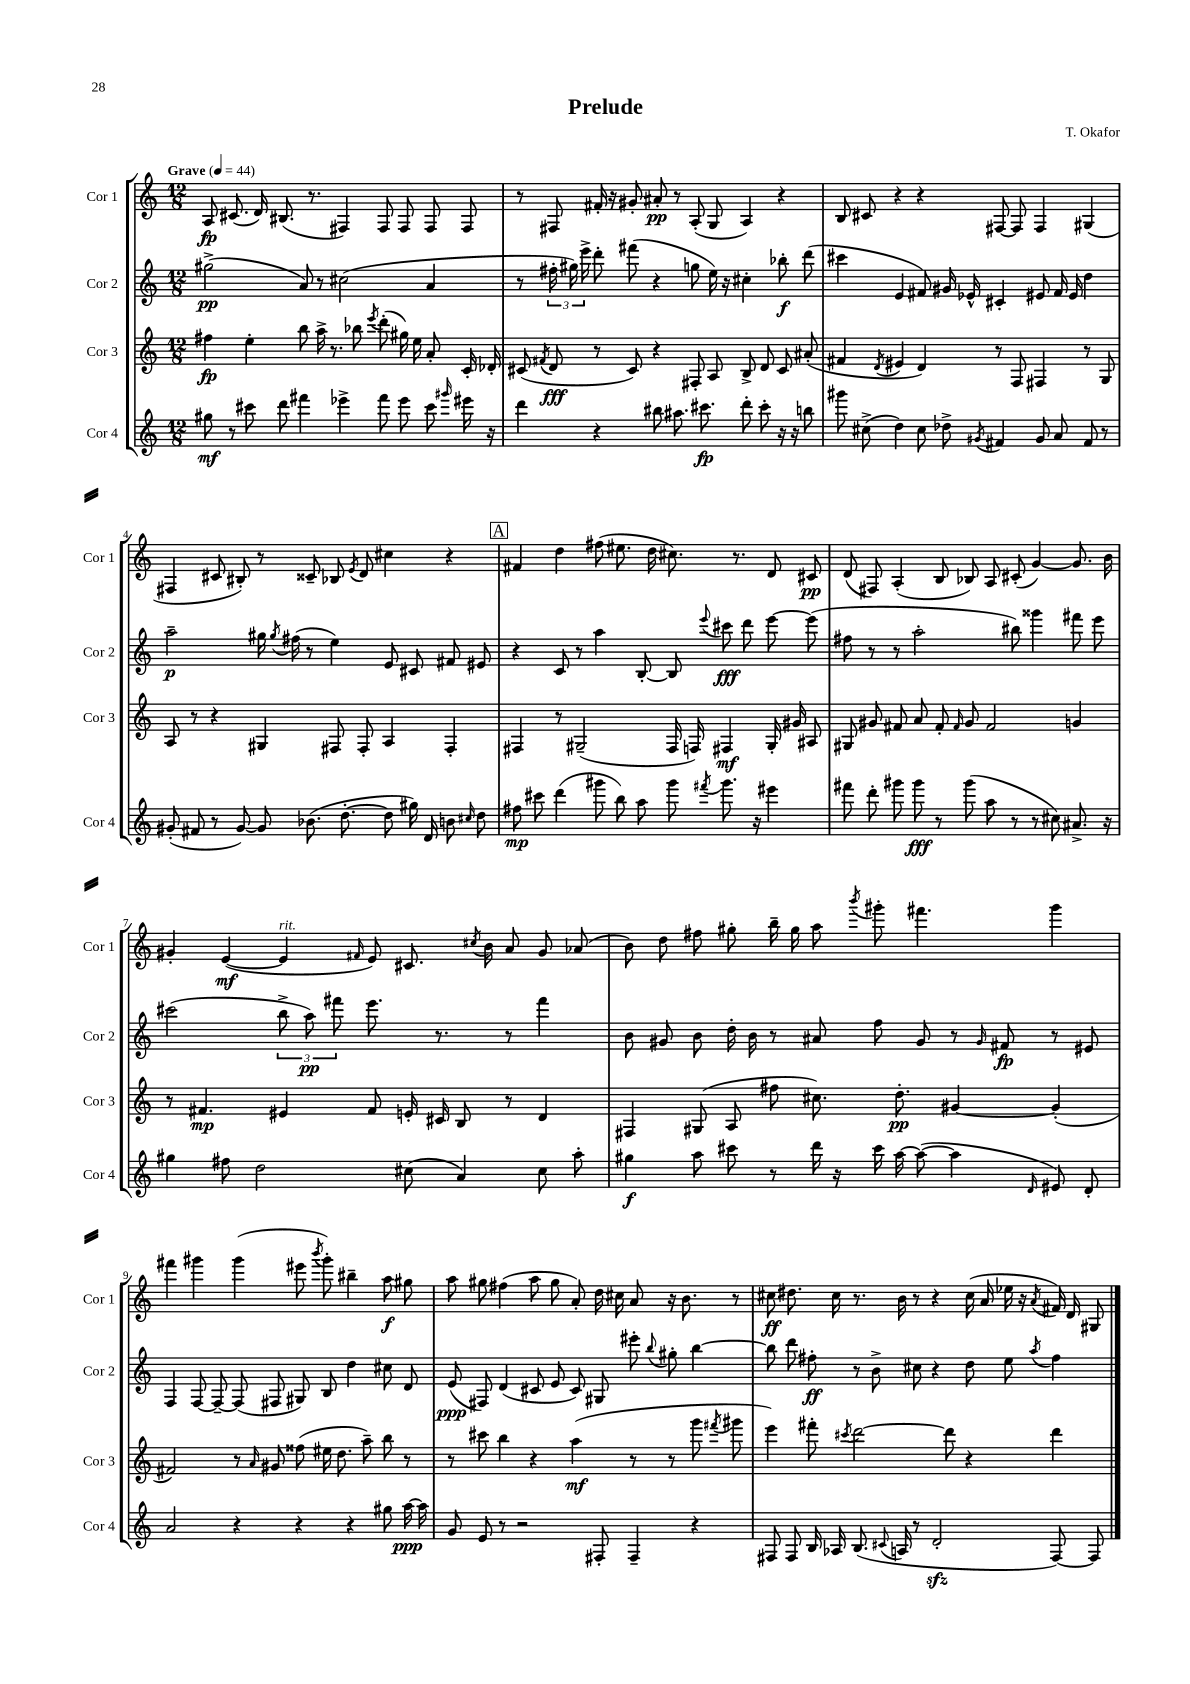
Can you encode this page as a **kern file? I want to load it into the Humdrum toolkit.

**kern	**dynam	**kern	**dynam	**kern	**dynam	**kern	**dynam
*part4	*part4	*part3	*part3	*part2	*part2	*part1	*part1
*staff4	*staff4	*staff3	*staff3	*staff2	*staff2	*staff1	*staff1
*I"Cor 4	*	*I"Cor 3	*	*I"Cor 2	*	*I"Cor 1	*
*I'Cor 4	*	*I'Cor 3	*	*I'Cor 2	*	*I'Cor 1	*
*clefG2	*	*clefG2	*	*clefG2	*	*clefG2	*
*k[]	*	*k[]	*	*k[]	*	*k[]	*
*M12/8	*	*M12/8	*	*M12/8	*	*M12/8	*
*MM44	*	*MM44	*	*MM44	*	*MM44	*
=1	=1	=1	=1	=1	=1	=1	=1
!	!	!	!	!	!	!LO:TX:a:B:t=Grave	!
8gg#X\	mf	4ff#X\	fp	(2gg#X^\	pp	8A/	fp
8r	.	.	.	.	.	(8.c#X/	.
8ccc#X\	.	4ee'\	.	.	.	.	.
.	.	.	.	.	.	16d/)	.
8ddd\	.	.	.	.	.	(8.B#X/	.
4fff#X\	.	8bb\	.	8a/)	.	.	.
.	.	.	.	.	.	8.r	.
.	.	16aa^\	.	8r	.	.	.
.	.	8.r	.	.	.	.	.
4eee-X^\	.	.	.	(2cc#X\	.	4F#X/)	.
.	.	8bb-X\	.	.	.	.	.
.	.	8qeee/	.	.	.	.	.
8fff#\	.	(8ddd'\	.	.	.	8F#/	.
8eee-\	.	16gg#X\)	.	.	.	8F#/	.
.	.	16ee\	.	.	.	.	.
8ccc#\	.	8a'/	.	4a/	.	8F#/	.
16qqggg#X/	.	.	.	.	.	.	.
16eee#X\	.	16c'/	.	.	.	8F#/	.
16r	.	16d-X'/	.	.	.	.	.
=2	=2	=2	=2	=2	=2	=2	=2
4ddd\	.	(8c#X/	.	8r	.	8r	.
.	.	8qf#X/	.	.	.	.	.
.	.	8d/	fff	24ff#X'\	.	8F#X/	.
.	.	.	.	24gg#X\)	.	.	.
.	.	.	.	24eee^\	.	.	.
4r	.	8r	.	8ddd'\	.	16f#X'/	.
.	.	.	.	.	.	16r	.
.	.	8c#/)	.	(8fff#X\	.	8g#X'/	.
8bb#X\	.	4r	.	4r	.	8a#X'/	pp
8.aa#X\	.	.	.	.	.	8r	.
.	.	8F#X'/	.	8ggn\	.	(8A'/	.
8.ccc#X\	fp	.	.	.	.	.	.
.	.	8A/	.	16ee\)	.	8G/	.
.	.	.	.	16r	.	.	.
8ddd'\	.	8B^/	.	4cc#X'\	.	4A/)	.
8ccc#'\	.	8d/	.	.	.	.	.
16r	.	8c#/	.	8bb-X'\	f	4r	.
16r	.	.	.	.	.	.	.
8bbn\	.	(8a#X'/	.	(8ddd\	.	.	.
=3	=3	=3	=3	=3	=3	=3	=3
8ggg#X\	.	4f#X/	.	4ccc#X\	.	8B/	.
(8cc#X^\	.	.	.	.	.	8c#X/	.
.	.	8qd/	.	.	.	.	.
4dd\)	.	4e#X/	.	4e/	.	4r	.
8cc#\	.	4d/)	.	8f#X/)	.	4r	.
8dd-X^\	.	.	.	16g#X/	.	.	.
.	.	.	.	16e-X^^/	.	.	.
8qg#X/	.	.	.	.	.	.	.
4f#X/	.	8r	.	4c#X'/	.	[8F#X/	.
.	.	8F/	.	.	.	8F#/]	.
8g#/	.	4F#X/	.	8e#X/	.	4F#/	.
8a/	.	.	.	16f#/	.	.	.
.	.	.	.	16e#/	.	.	.
8f#/	.	8r	.	4dd\	.	(4G#X/	.
8r	.	8G/	.	.	.	.	.
!!LO:LB:g=z
=4	=4	=4	=4	=4	=4	=4	=4
(8g#X'/	.	8A/	.	2aa~\	p	4F#X/	.
8f#X/	.	8r	.	.	.	.	.
8r	.	4r	.	.	.	8c#X/	.
[8g#/)	.	.	.	.	.	8B#X'/)	.
8g#/]	.	4G#X/	.	16gg#X\	.	8r	.
.	.	.	.	8qgg#/	.	.	.
.	.	.	.	(16ff#X\	.	.	.
(8.b-X\	.	.	.	8r	.	8c##X~/	.
.	.	8F#X/	.	4ee\)	.	8B-X/	.
[8.dd'\	.	.	.	.	.	.	.
.	.	.	.	.	.	8qe/	.
.	.	8F#'/	.	.	.	8d/	.
8dd\]	.	4A/	.	8e/	.	4cc#X\	.
16gg#X\)	.	.	.	8c#X/	.	.	.
16d/	.	.	.	.	.	.	.
8bn\	.	4F#'/	.	8f#X/	.	4r	.
16qqcc#X/	.	.	.	.	.	.	.
8dd\	.	.	.	8e#X/	.	.	.
!!LO:REH:place=s1:t=A
=5	=5	=5	=5	=5	=5	=5	=5
8ff#X\	mp	4F#X/	.	4r	.	4f#X/	.
8ccc#X\	.	.	.	.	.	.	.
(4ddd\	.	8r	.	8c/	.	4dd\	.
.	.	(2G#X~/	.	8r	.	.	.
8ggg#X\	.	.	.	4aa\	.	(8ff#X\	.
8bb\)	.	.	.	.	.	8.ee#X\	.
8aa\	.	.	.	[8B'/	.	.	.
.	.	.	.	.	.	16dd\	.
8ggg#\	.	16F#/	.	8B/]	.	8.cc#X\)	.
.	.	16Fn/)	.	.	.	.	.
8qfff#X/	.	.	.	8qqeee/	.	.	.
8.ggg#\	.	4F#X/	mf	8ccc#X\	fff	.	.
.	.	.	.	.	.	8.r	.
.	.	.	.	8ddd\	.	.	.
16r	.	.	.	.	.	.	.
4eee#X\	.	16G#'/	.	[8eee\	.	8d/	.
.	.	16g#X/	.	.	.	.	.
.	.	8A#X/	.	(8eee\]	.	8c#X/	pp
=6	=6	=6	=6	=6	=6	=6	=6
8fff#X\	.	8G#X/	.	8ff#X\	.	(8d/	.
8ddd'\	.	8g#X/	.	8r	.	8F#X/)	.
8ggg#X\	.	8f#X/	.	8r	.	(4A'/	.
8ggg#\	fff	8a/	.	2aa'\	.	.	.
8r	.	8f#'/	.	.	.	8B/	.
.	.	16qqf#/	.	.	.	.	.
(8ggg#\	.	8g#/	.	.	.	8B-X/)	.
8aa\	.	2f#/	.	.	.	8A/	.
8r	.	.	.	8bb#X\)	.	(8c#X'/	.
8r	.	.	.	4ggg##X\	.	[4g/)	.
8cc#X\)	.	.	.	.	.	.	.
8.a#X^/	.	4gn/	.	8fff#X\	.	8.g/]	.
.	.	.	.	8eee\	.	.	.
16r	.	.	.	.	.	16b\	.
!!LO:LB:g=z
=7	=7	=7	=7	=7	=7	=7	=7
4gg#X\	.	8r	.	(2ccc#X\	.	4g#X'/	.
.	.	4.f#X/	mp	.	.	.	.
8ff#X\	.	.	.	.	.	([4e/	mf
2dd\	.	.	.	.	.	.	.
!	!	!	!	!	!	!LO:TX:a:i:t=rit.	!
.	.	4e#X/	.	12bb^\	.	4e/]	.
.	.	.	.	12aa\)	pp	.	.
.	.	.	.	12fff#X\	.	.	.
.	.	.	.	.	.	16qqf#X/	.
.	.	8f#/	.	8.eee\	.	8e/)	.
(8cc#X\	.	16en'/	.	.	.	8.c#X/	.
.	.	16c#X/	.	8.r	.	.	.
4a/)	.	8B/	.	.	.	.	.
.	.	.	.	.	.	8qcc#X/	.
.	.	.	.	.	.	16b\	.
.	.	8r	.	8r	.	8a/	.
8cc#\	.	4d/	.	4fff#\	.	8g#/	.
8aa'\	.	.	.	.	.	(8a-X/	.
=8	=8	=8	=8	=8	=8	=8	=8
4gg#X\	f	4F#X/	.	8b\	.	8b\)	.
.	.	.	.	8g#X/	.	8dd\	.
8aa\	.	(8G#X/	.	8b\	.	8ff#X\	.
8ccc#X\	.	8A/	.	16dd'\	.	8gg#X'\	.
.	.	.	.	16b\	.	.	.
8r	.	8ff#X\	.	8r	.	16bb~\	.
.	.	.	.	.	.	16gg#\	.
16ddd\	.	8.cc#X\)	.	8a#X/	.	8aa\	.
16r	.	.	.	.	.	.	.
.	.	.	.	.	.	8qbbb/	.
16ccc#\	.	.	.	8ff\	.	8ggg#X'\	.
[16aa\	.	8.dd'\	pp	.	.	.	.
(8aa\_	.	.	.	8g#/	.	4.fff#X\	.
4aa\]	.	[4g#X/	.	8r	.	.	.
.	.	.	.	16qqg#/	.	.	.
.	.	.	.	8f#X/	fp	.	.
16qqd/	.	.	.	.	.	.	.
8e#X/)	.	(4g#'/]	.	8r	.	4ggg#\	.
8d'/	.	.	.	8e#X/	.	.	.
!!LO:LB:g=z
=9	=9	=9	=9	=9	=9	=9	=9
2a/	.	2f#X/)	.	4F/	.	4fff#X\	.
.	.	.	.	[8F/	.	4ggg#X\	.
.	.	.	.	8F~/_	.	.	.
4r	.	8r	.	(8F/]	.	(4ggg#\	.
.	.	16qqa/	.	.	.	.	.
.	.	8g#X/	.	8F#X/	.	.	.
4r	.	(8ff##X\	.	8G#X/)	.	8eee#X\	.
.	.	.	.	.	.	8qbbb/	.
.	.	16ee#X\	.	8B/	.	8ggg#'\)	.
.	.	8.dd\	.	.	.	.	.
4r	.	.	.	4dd\	.	4bb#X~\	.
.	.	8aa~\)	.	.	.	.	.
8gg#X\	.	8bb\	.	8cc#X\	.	8aa\	f
[16aa\	ppp	8r	.	8d/	.	8gg#X\	.
16aa\]	.	.	.	.	.	.	.
=10	=10	=10	=10	=10	=10	=10	=10
8g/	.	8r	.	(8e/	ppp	8aa\	.
8e/	.	8ccc#X\	.	8F#X/)	.	8gg#X\	.
8r	.	4bb\	.	(4d/	.	(4ff#X\	.
2r	.	.	.	.	.	.	.
.	.	4r	.	8c#X/	.	8aa\	.
.	.	.	.	8e/	.	8gg#\	.
.	.	(4aa\	mf	8c#/)	.	8a'/)	.
8F#X'/	.	.	.	8G#X/	.	16dd\	.
.	.	.	.	.	.	16cc#X\	.
4F#~/	.	8r	.	8eee#X'\	.	8a/	.
.	.	.	.	8qqbb/	.	.	.
.	.	8r	.	8gg#X'\	.	16r	.
.	.	.	.	.	.	8.b\	.
4r	.	8ggg\	.	[4bb\	.	.	.
.	.	8qfff#X/	.	.	.	.	.
.	.	8ggg#X\	.	.	.	8r	.
=11	=11	=11	=11	=11	=11	=11	=11
8F#X/	.	4eee\)	.	8bb\]	.	8cc#X\	ff
8F#/	.	.	.	8ddd\	.	8.dd#X\	.
16B/	.	8fff#X'\	.	8ff#X'\	ff	.	.
16A-X/	.	.	.	.	.	16cc#\	.
.	.	8qccc#X/	.	.	.	.	.
(8.B/	.	[2ddd\	.	8r	.	8.r	.
.	.	.	.	8b^\	.	.	.
8qqc#X/	.	.	.	.	.	.	.
16An/	.	.	.	.	.	16b\	.
8r	.	.	.	8cc#X\	.	8r	.
2dzz'/	.	.	.	4r	.	4r	.
.	.	8ddd\]	.	.	.	.	.
.	.	4r	.	8dd\	.	(16cc#\	.
.	.	.	.	.	.	16a/	.
.	.	.	.	8ee\	.	16ee-X\	.
.	.	.	.	.	.	16r	.
.	.	.	.	8qaa/	.	8qa/	.
[8F#/)	.	4ddd\	.	4ff#\	.	16f#X/)	.
.	.	.	.	.	.	16d/	.
8F#/]	.	.	.	.	.	8G#X/	.
==	==	==	==	==	==	==	==
*-	*-	*-	*-	*-	*-	*-	*-
